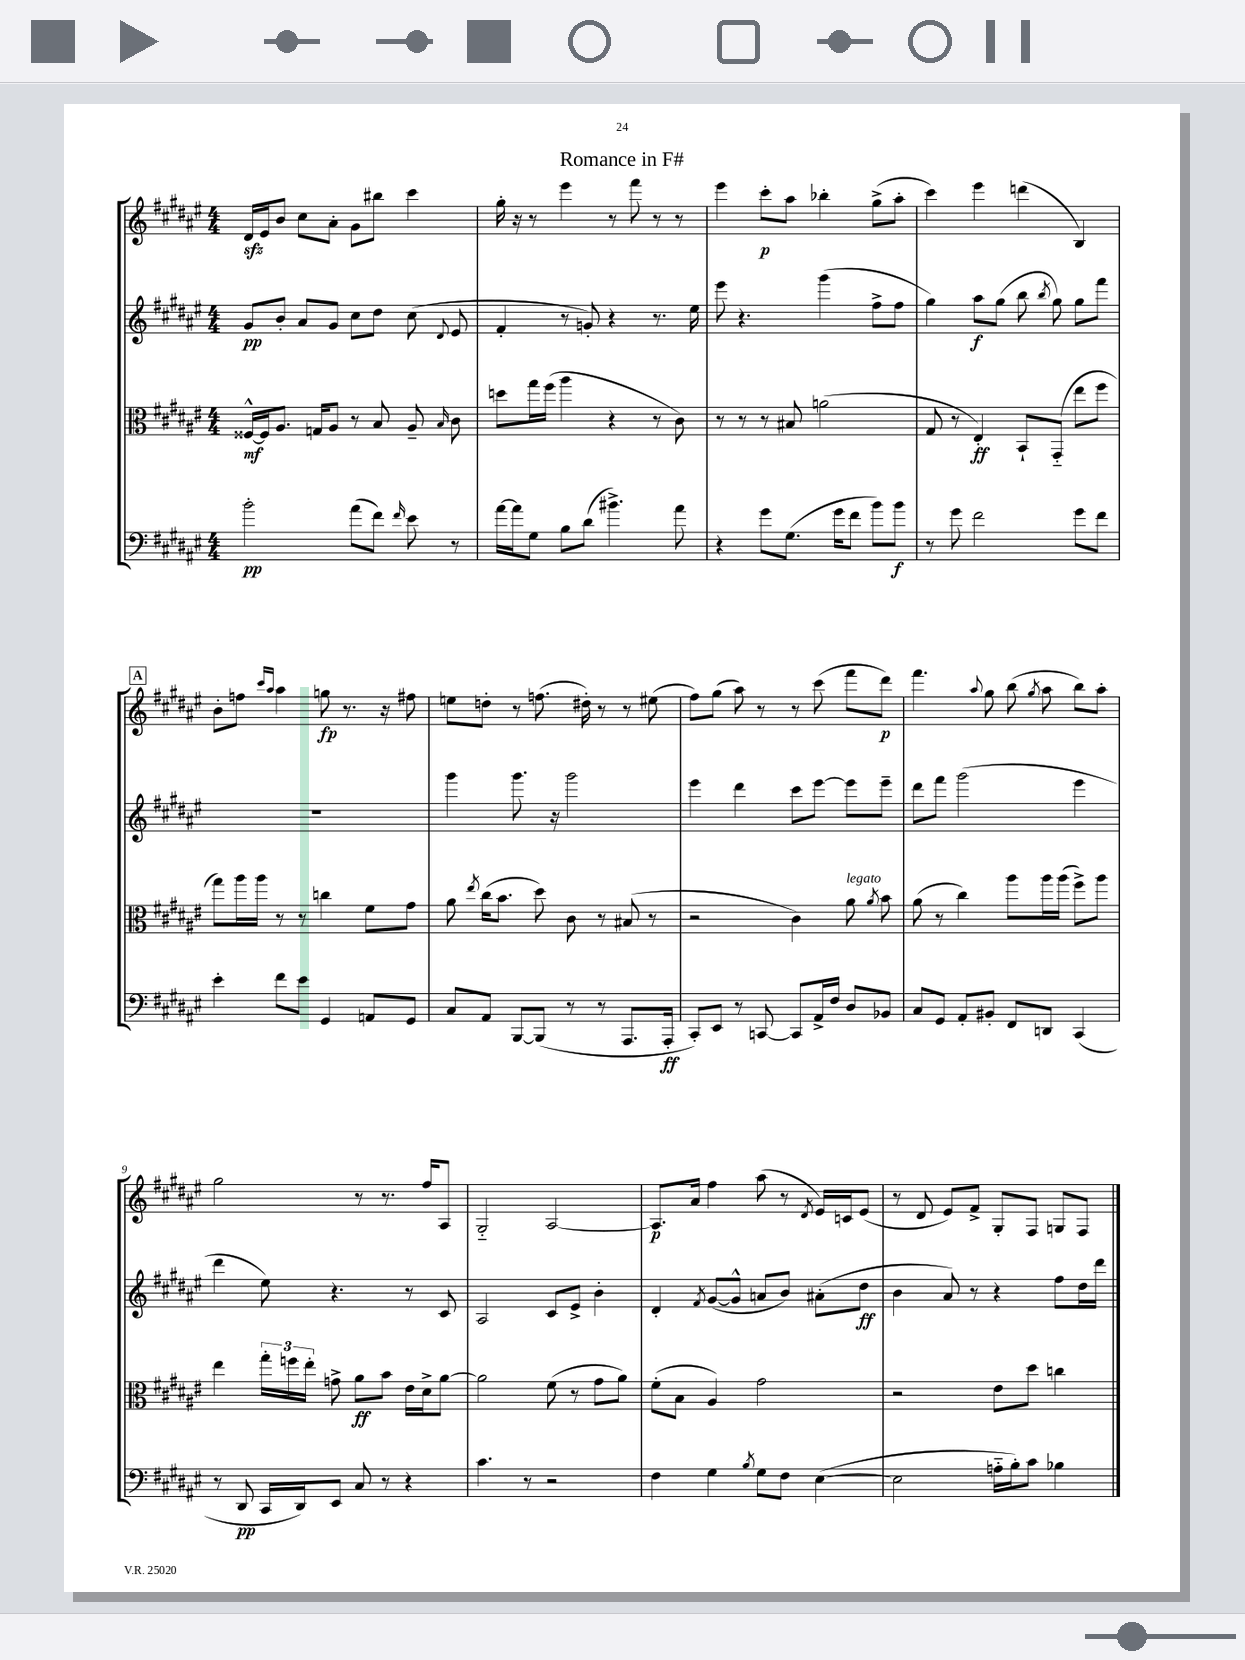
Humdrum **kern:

**kern	**kern	**kern	**kern
*staff4	*staff3	*staff2	*staff1
*clefF4	*clefC3	*clefG2	*clefG2
*k[f#c#g#d#a#e#]	*k[f#c#g#d#a#e#]	*k[f#c#g#d#a#e#]	*k[f#c#g#d#a#e#]
*M4/4	*M4/4	*M4/4	*M4/4
2b'\	[16F##^^/LL	8g#/L	16d#/LL
.	16F##/]J	.	16e#/J
.	8.A#/J	8b'/J	8b/J
.	.	8a#/L	8cc#\L
.	16G/LK	.	.
.	8A#/J	8g#/J	8a#'\J
(8a#\L	8r	8cc#\L	8g#\L
8f#\J)	8B/	8dd#\J	8bb#\J
16qqf#/	.	.	.
8e#\	8A#~/	(8cc#\	4ccc#\
.	16qqB/	8qqd#/	.
8r	8c#\	8e#/	.
=	=	=	=
[16a#\LL	8dd\L	4f#'/	16gg#'\
16a#\]J	.	.	16r
8G#\J	16gg#\L	.	8r
.	(16ff#\JJ	.	.
8B\L	4aa#\	8r	4eee#\
(8d#\J	.	8g'/)	.
4.b#^\)	4r	4r	8r
.	.	.	8fff#\
.	8r	8.r	8r
8a#\	8c#\)	.	8r
.	.	16ee#\	.
=	=	=	=
4r	8r	8eee#\	4eee#\
.	8r	4.r	.
8g#\L	8r	.	8ccc#'\L
(8.G#\J	8B#/	.	8aa#\J
.	(2a\	(4ggg#\	4bb-'\
16g#\LK	.	.	.
8f#\J	.	.	.
8b\L)	.	8ff#^\L	(8gg#^\L
8b\J	.	8ff#\J	8aa#'\J
=	=	=	=
8r	8G#/	4gg#\)	4ccc#\)
8g#\	8r	.	.
2f#\	4E#'/)	8aa#\L	4eee#\
.	.	(8gg#\J	.
.	8BB`/L	8bb\	(4ddd\
.	.	8qbb/	.
.	(8GG#'~/J	8gg#\)	.
8g#\L	8ee#\L	8gg#\L	4B/)
8f#\J	8ff#\J	8fff#\J	.
=	=	=	=
4e#'\	8gg#\L)	1r	8b'\L
.	16aa#\L	.	8ff\J
.	16aa#\JJ	.	.
.	.	.	16qqccc#/LL
.	.	.	16qqaa#/JJ
8f#\L	8r	.	4aa#\
8e#\J	8r	.	.
4GG#/	4cc\	.	8gg\
.	.	.	8.r
8AA/L	8f#\L	.	.
.	.	.	16r
8GG#/J	8g#\J	.	8ff#\
=	=	=	=
8C#/L	8a#\	4ggg#\	8ee\L
.	8qee#/	.	.
8AA#/J	(16cc#\LK	.	8dd'\J
.	8.b\J	.	.
[8BBB/L	.	8.ggg#\	8r
(8BBB/]J	8dd#\)	.	(8.ff\
.	.	16r	.
8r	8c#\	2ggg#\	.
.	.	.	16dd#'\)
8r	8r	.	8r
8.AAA#/L	(8B#/	.	8r
.	8r	.	(8ee#\
16AAA#'/Jk	.	.	.
=	=	=	=
8CC#'/L)	2r	4eee#\	8ff#\L)
8EE#/J	.	.	(8gg#\J
8r	.	4ddd#\	8aa#\)
[8CC/	.	.	8r
8CC/]L	4c#\)	8ccc#\L	8r
16AA#^/L	.	[8eee#\J	(8ccc#\
16F#/JJ	.	.	.
8D#/L	8a#\	8eee#\]L	8fff#\L
.	8qa#/	.	.
8BB-/J	8b\	8eee#~\J	8ddd#\J)
=	=	=	=
8C#/L	(8a#\	8ddd#\L	4.fff#\
8GG#/J	8r	8fff#\J	.
8AA#'/L	4cc#\)	(2ggg#\	.
.	.	.	8qqaa#/
8BB#'/J	.	.	8gg#\
8FF#/L	8aa#\L	.	(8bb\
.	.	.	8qgg#/
8DD/J	16aa#\L	.	8aa#\
.	(16aa#\JJ	.	.
(4CC#/	8ff#^\L)	4eee#\	8bb\L)
.	8aa#\J	.	8aa#'\J
=	=	=	=
8r	4ee#\	4ddd#\	2gg#\
8DD#/	.	.	.
16CC#/LL	24gg#'\LL	8ee#\)	.
.	24ff\	.	.
16DD#/J)	.	.	.
.	24ee#'\JJ	.	.
8EE#/J	8g^\	4.r	.
8C#/	8a#\L	.	8r
8r	8b\J	.	8.r
4r	16e#\LL	8r	.
.	16d#^\J	.	16ff#/LK
.	[8a#\J	8c#/	8A#/J
=	=	=	=
4.c#\	2a#\]	2A#/	2G#'~/
8r	.	.	.
2r	(8f#\	8c#/L	[2A#/
.	8r	8e#^/J	.
.	8g#\L	4b'\	.
.	8a#\J)	.	.
=	=	=	=
4F#\	(8f#'\L	4d#'/	8.A#/]L
.	8B\J	.	.
.	.	.	16a#/Jk
.	.	8qf#/	.
4G#\	4A#/)	([8g#/L	4ff#\
.	.	8g#^^/]J	.
8qB/	.	.	.
8G#\L	2g#\	8a/L	(8aa#\
8F#\J	.	8b/J)	8r
.	.	.	8qd#/
([4E#\	.	(8a#'\L	16e#/LL)
.	.	.	16c/J
.	.	8dd#\J	(8e#/J
=	=	=	=
2E#\]	2r	4b\	8r
.	.	.	8d#/
.	.	8a#/)	8e#/L)
.	.	8r	8f#^/J
16A'~\LL	8e#\L	4r	8G#'/L
16B'\J)	.	.	.
8c#\J	8dd#\J	.	8F#/J
4B-\	4cc\	8ff#\L	8G/L
.	.	16dd#\L	8F#/J
.	.	16ddd#\JJ	.
==	==	==	==
*-	*-	*-	*-
